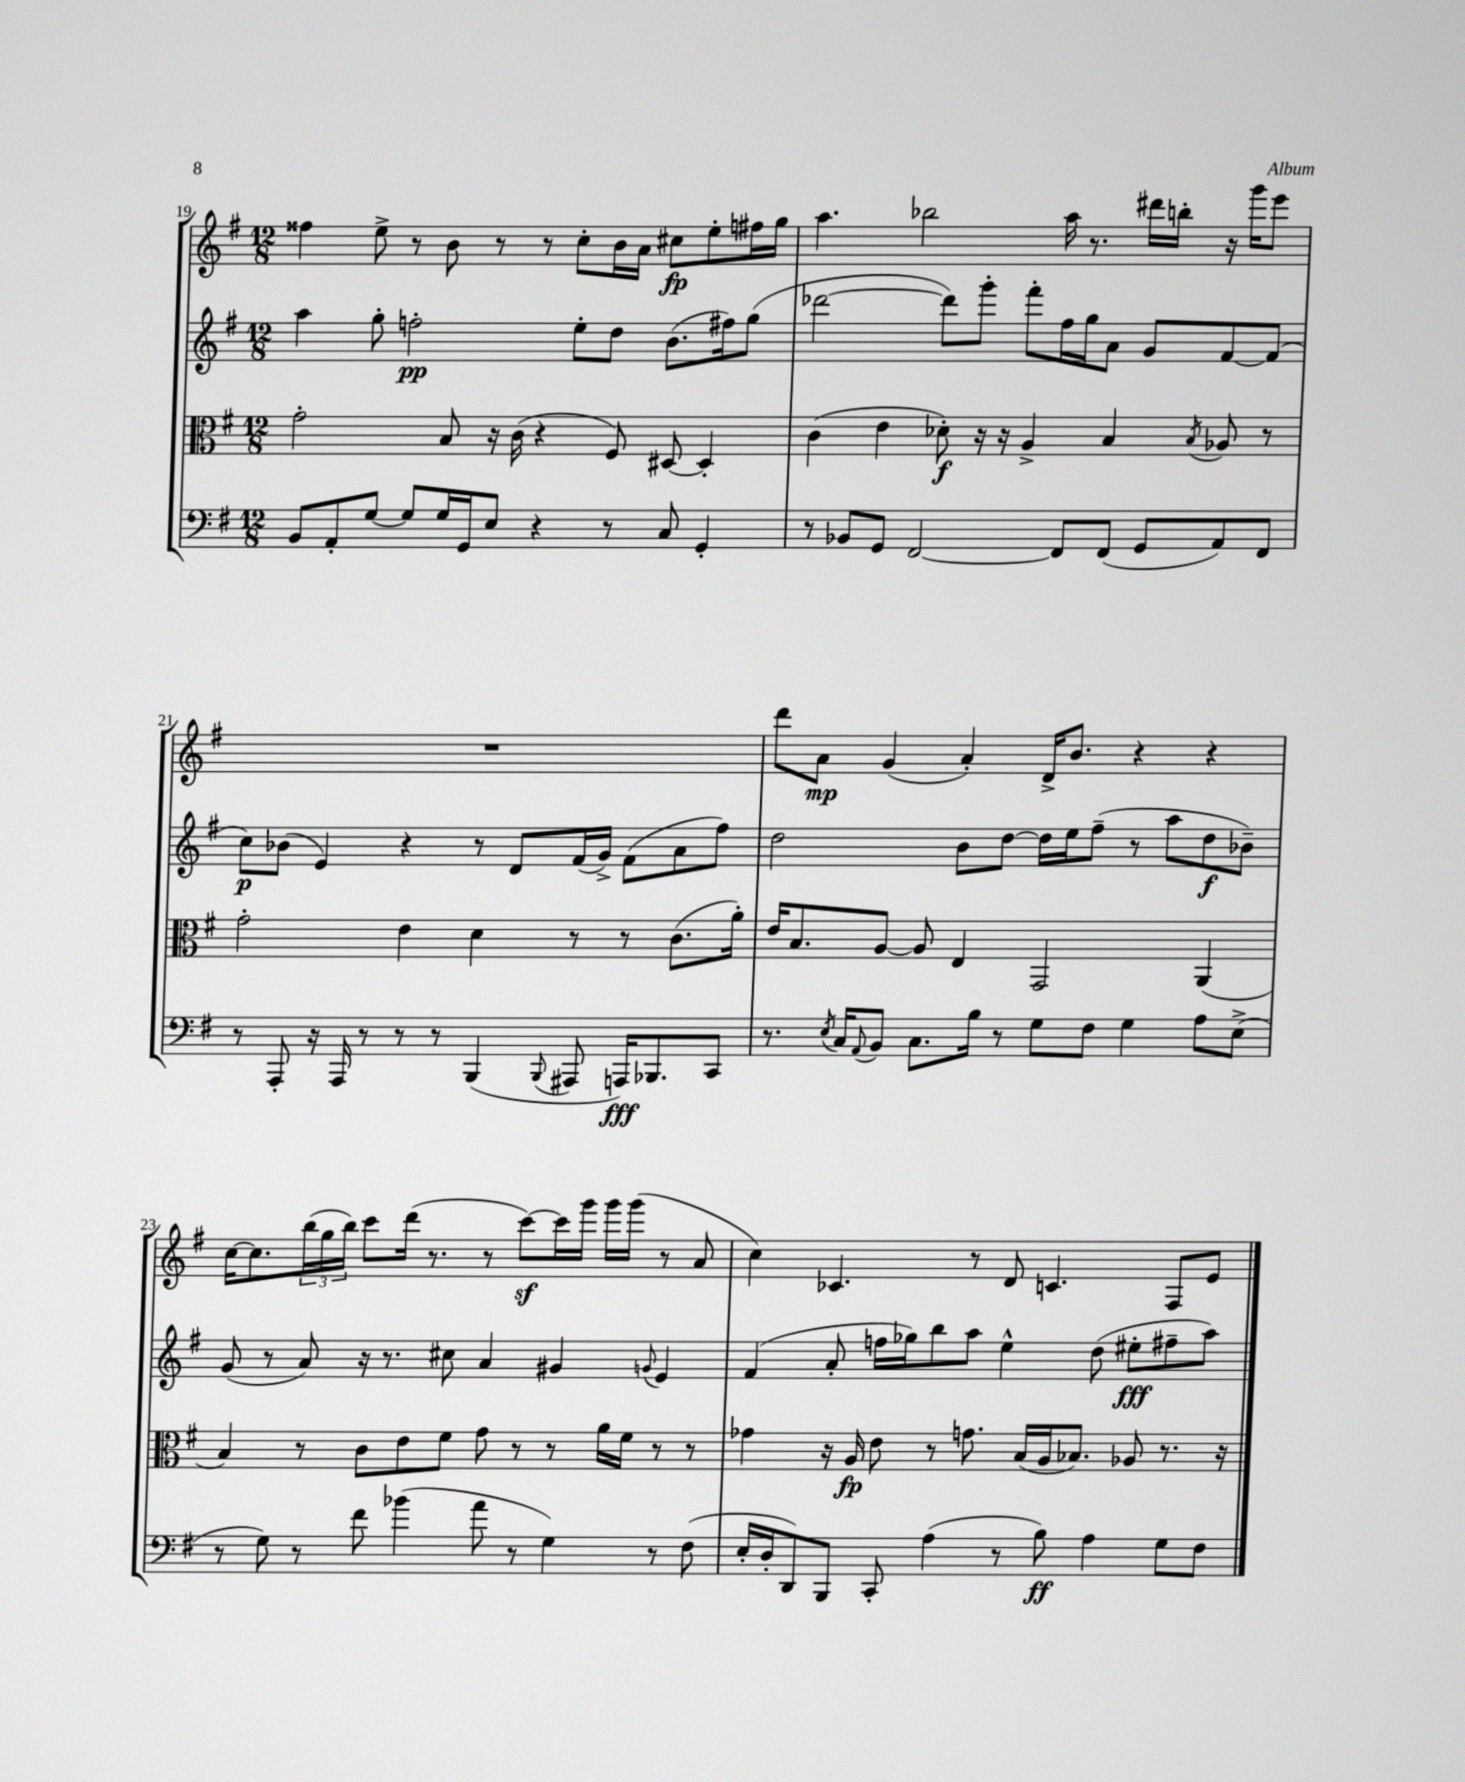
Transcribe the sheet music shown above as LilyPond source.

<<
\new StaffGroup <<
\new Staff = "s0" {
    \clef treble \key g \major \numericTimeSignature \time 12/8
    fisis''4 e''8-> r8 b'8 r8 r8 c''8-. b'16 a'16 cis''8\fp e''8-. fis''16 g''16 |
    a''4. bes''2 a''16 r8. dis'''16 b''16-. r16 g'''16 e'''8 |
    R1. |
    d'''8 a'8\mp g'4( a'4-.) d'16-> b'8. r4 r4 |
    c''16~ c''8. \tuplet 3/2 { b''16( g''16 b''16) } c'''8 d'''16( r8. r8 c'''8~\sf) c'''16 g'''16 g'''16 g'''16( r8 a'8 |
    c''4) ces'4. r8 d'8 c'4. fis8 e'8 \bar "|." |
}
\new Staff = "s1" {
    \clef treble \key g \major \numericTimeSignature \time 12/8
    a''4 g''8-. f''2-.\pp e''8-. d''8 b'8.( fis''16) g''8( |
    des'''2~ des'''8) g'''8-. fis'''8-. fis''16 g''16 a'8 g'8 fis'8~ fis'8( |
    c''8\p) bes'8( e'4) r4 r8 d'8 fis'16( g'16->) fis'8( a'8 fis''8) |
    d''2 b'8 d''8~ d''16 e''16 fis''8--( r8 a''8 d''8\f bes'8--) |
    g'8( r8 a'8) r16 r8. cis''8 a'4 gis'4 \appoggiatura { g'8 } e'4 |
    fis'4( a'8-. f''16 ges''16) b''8 a''8 e''4-^ d''8( eis''8-.\fff fis''8-- a''8) \bar "|." |
}
\new Staff = "s2" {
    \clef alto \key g \major \numericTimeSignature \time 12/8
    g'2-. b8 r16 c'16( r4 fis8) dis8~ dis4-. |
    c'4( e'4 des'8-.\f) r16 r16 a4-> b4 \acciaccatura { b8 } aes8 r8 |
    g'2-. e'4 d'4 r8 r8 c'8.( a'16-.) |
    e'16 b8. a8~ a8 e4 g,2 a,4( |
    b4) r8 c'8 e'8 fis'8 g'8 r8 r8 a'16 fis'16 r8 r8 |
    ges'4 r16 a16\fp e'8 r8 g'8. b16( a16 bes8.) aes8 r8. r16 \bar "|." |
}
\new Staff = "s3" {
    \clef bass \key g \major \numericTimeSignature \time 12/8
    b,8 a,8-. g8~ g8 g16 g,16 e8 r4 r8 c8 g,4-. |
    r8 bes,8 g,8 fis,2~ fis,8 fis,8( g,8 a,8) fis,8 |
    r8 a,,8-. r16 a,,16 r8 r8 r8 b,,4( \appoggiatura { b,,8 } ais,,8 a,,16\fff) bes,,8. c,8 |
    r8. \acciaccatura { e8 } c16 \appoggiatura { a,8 } b,8 c8. b16 r8 g8 fis8 g4 a8 e8->( |
    r8 g8) r8 fis'8 bes'4( a'8 r8 g4) r8 fis8( |
    e16-. d16-. d,8) b,,8 c,8-. a4( r8 b8\ff) a4 g8 fis8 \bar "|." |
}
>>
>>
\layout { \context { \Score currentBarNumber = #19 } }
